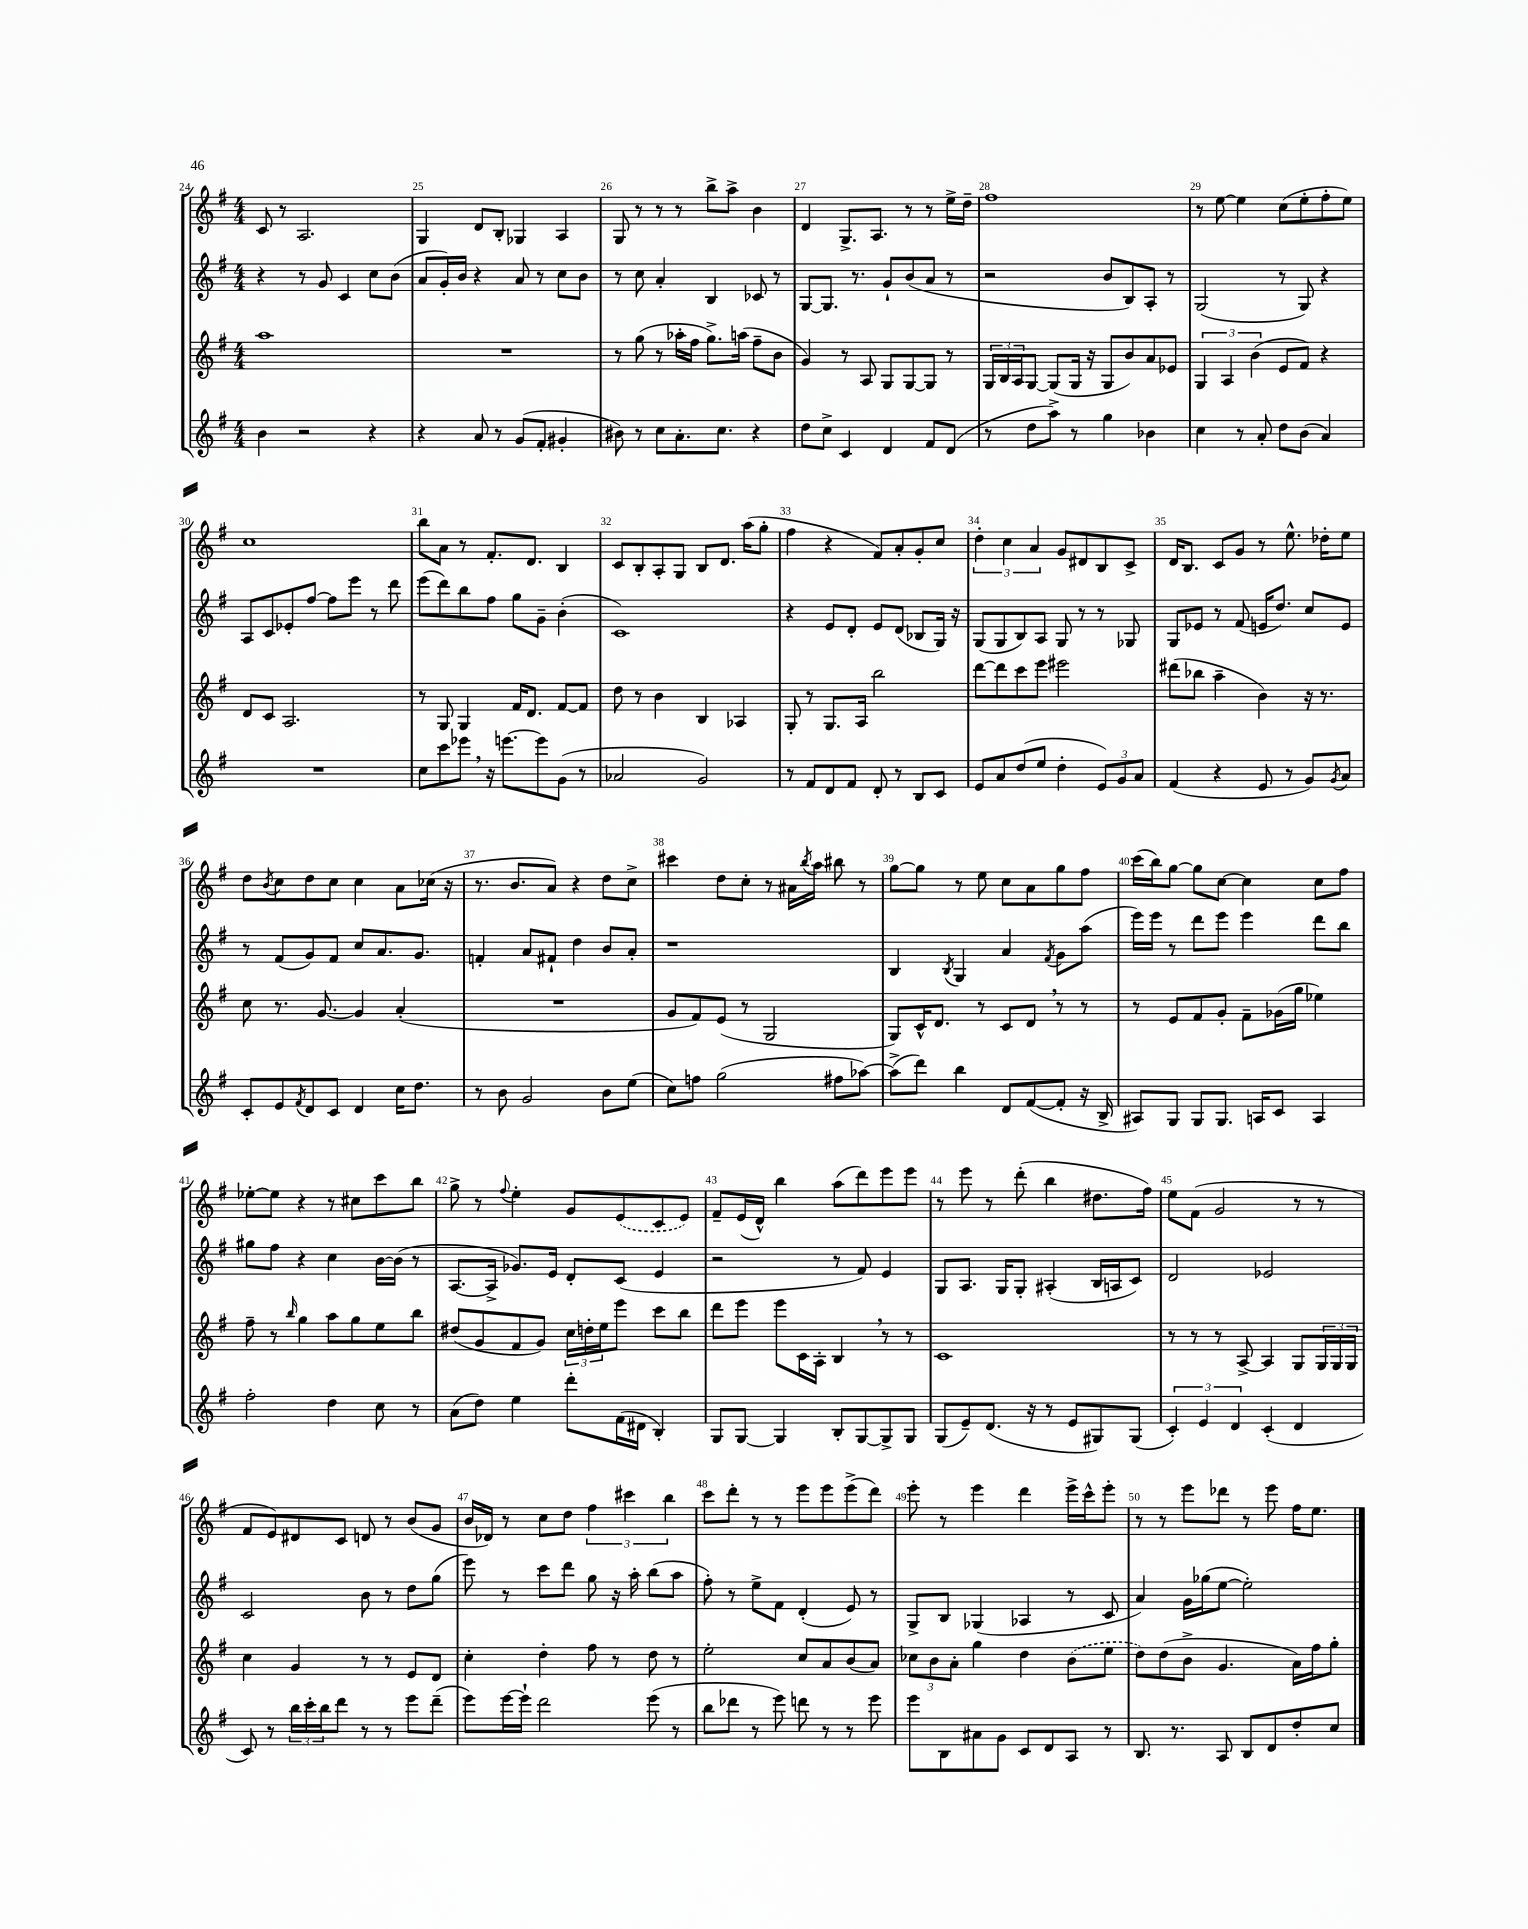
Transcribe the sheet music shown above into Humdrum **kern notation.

**kern	**kern	**kern	**kern
*staff4	*staff3	*staff2	*staff1
*clefG2	*clefG2	*clefG2	*clefG2
*k[f#]	*k[f#]	*k[f#]	*k[f#]
*M4/4	*M4/4	*M4/4	*M4/4
4b	1aa	4r	8c
.	.	.	8r
2r	.	8r	2.A
.	.	8g	.
.	.	4c	.
4r	.	8cc	.
.	.	(8b	.
=	=	=	=
4r	1r	8a	4G
.	.	16g')	.
.	.	16b	.
8a	.	4r	8d
8r	.	.	8B'
(8g	.	8a	4G-
8f#'	.	8r	.
4g#'	.	8cc	4A
.	.	8b	.
=	=	=	=
8b#)	8r	8r	8G
8r	(8gg	8cc	8r
8cc	8r	4a'	8r
8.a'	16aa-'	.	8r
.	16ff#	.	.
.	8.gg^)	4B	8bb^
8.cc	.	.	.
.	.	.	8aa^
.	(16aa	.	.
4r	8ff#~	8c-	4b
.	8b	8r	.
=	=	=	=
8dd	4g)	[8G	4d
8cc^	.	8.G]	.
4c	8r	.	8.G^
.	.	8.r	.
.	8A	.	.
.	.	.	8.A
4d	8G	8g`	.
.	[8G	(8b	8r
8f#	8G]	8a	8r
(8d	8r	8r	16ee^
.	.	.	16dd~
=	=	=	=
8r	24G	2r	1ff#
.	24B	.	.
.	24A	.	.
8dd	[8G	.	.
8aa^)	(8G]	.	.
8r	16G	.	.
.	16r	.	.
4gg	8G	8b	.
.	8b)	8B)	.
4b-	8a	8A'	.
.	8e-	8r	.
=	=	=	=
4cc	6G	(2G	8r
.	.	.	[8ee
.	6A	.	.
8r	.	.	4ee]
.	(6b	.	.
8a'	.	.	.
8dd	8e	8r	(8cc
(8b	8f#)	8G)	8ee'
4a)	4r	4r	8ff#'
.	.	.	8ee)
=	=	=	=
1r	8d	8A	1cc
.	8c	8c	.
.	2.A	8e-'	.
.	.	[8ff#	.
.	.	8ff#]	.
.	.	8eee	.
.	.	8r	.
.	.	8ddd	.
=	=	=	=
8cc	8r	(8eee	8bb
8ccc	8G	8ddd)	8a
8eee-	4G	8bb	8r
16r	.	8ff#	8.f#'
[8.eee	.	.	.
.	16f#	8gg	.
.	8.d	.	8.d
8eee]	.	8g~	.
(8g	[8f#	(4b'	4B
8r	8f#]	.	.
=	=	=	=
2a-	8dd	1c)	8c
.	8r	.	8B'
.	4b	.	8A'
.	.	.	8G
2g)	4B	.	8B
.	.	.	8.d
.	4A-	.	.
.	.	.	(16aa
.	.	.	8gg'
=	=	=	=
8r	8G'	4r	4ff#
8f#	8r	.	.
8d	8.G	8e	4r
8f#	.	8d'	.
.	16A	.	.
8d'	2bb	8e	8f#)
8r	.	(8d	8a'
8B	.	8B-	8g'
8c	.	16G)	8cc
.	.	16r	.
=	=	=	=
8e	[8ddd	(8G	6dd'
8a	8ddd]	8G	.
.	.	.	6cc
(8dd	8ccc	8B)	.
.	.	.	6a
8ee	8eee	8A	.
4dd'	2eee#	8G	8g
.	.	8r	8d#
12e)	.	8r	8B
12g	.	.	.
.	.	8G-	8c^
12a	.	.	.
=	=	=	=
(4f#	(8ddd#	8G	16d
.	.	.	8.B
.	8bb-	8e-	.
4r	4aa~	8r	8c
.	.	(8f#	8g
8e	4b)	16e	8r
.	.	8.dd)	.
8r	.	.	8.ee^^
8g)	16r	8cc	.
.	8.r	.	16dd-'
8qg	.	.	.
8a	.	8e	8ee
=	=	=	=
8c'	8cc	8r	8dd
.	.	.	8qb
8e	8.r	(8f#	8cc
8qf#	.	.	.
8d	.	8g)	8dd
.	[8.g	.	.
8c	.	8f#	8cc
4d	4g]	8cc	4cc
.	.	8.a	.
16cc	(4a'	.	8a
8.dd	.	8.g	.
.	.	.	(16cc-
.	.	.	16r
=	=	=	=
8r	1r	4f'	8.r
8b	.	.	.
.	.	.	8.b
2g	.	8a	.
.	.	8f#`	8a)
.	.	4dd	4r
8b	.	8b	8dd
(8ee	.	8a'	8cc^
=	=	=	=
8cc)	8g	1r	4ccc#
8ff	8f#)	.	.
(2gg	(8e	.	8dd
.	8r	.	8cc'
.	2G	.	8r
.	.	.	16a#
.	.	.	8qbb
.	.	.	16aa
8ff#	.	.	8bb#
[8aa-)	.	.	8r
=	=	=	=
(8aa-^]	8G)	4B	[8gg
8ddd)	16c^^	.	8gg]
.	8.d	.	.
.	.	8qB	.
4bb	.	4G	8r
.	8r	.	8ee
8d	8c	4a	8cc
([8f#	8d	.	8a
.	.	8qf#	.
8f#']	8r	8g	8gg
16r	8r	(8aa	8ff#
16B^	.	.	.
=	=	=	=
8A#)	8r	16eee)	(16ccc
.	.	16eee	16bb)
8G	8e	8r	[8gg
8G	8f#	8ddd	8gg]
8.G	8g'	8eee	[8cc
.	8f#~	4eee	4cc]
16A	.	.	.
8c	(16g-	.	.
.	16gg	.	.
4A	4ee-)	8ddd	8cc
.	.	8bb	8ff#
=	=	=	=
2ff#'	8ff#~	8gg#	[8ee-'
.	8r	8ff#	8ee-]
.	16qqbb	.	.
.	4gg	4r	4r
4dd	8aa	4cc	8r
.	8gg	.	8cc#
8cc	8ee	[16b	8ccc
.	.	(16b]	.
8r	8bb	8r	8bb
=	=	=	=
(8a	(8dd#	[8.A	8gg^
8dd)	8g	.	8r
.	.	16A^]	.
.	.	.	8qqff#
4ee	8f#	8.g-)	4ee'
.	8g)	.	.
.	.	16e	.
8ddd'	24cc	8d'	8g
.	24dd'	.	.
.	24ee	.	.
(16f#	8eee	(8c	(8e
16d#	.	.	.
4B')	8ccc	4e	8c
.	8bb	.	8e)
=	=	=	=
8G	8ddd	2r	8f#~
[8G	8eee	.	(16e
.	.	.	16d^^)
4G]	8eee	.	4bb
.	16c	.	.
.	16A'	.	.
8B'	4B	8r	(8aa
[8G	.	8f#)	8ddd)
8G^]	8r	4e	8eee
8G	8r	.	8eee
=	=	=	=
(8G	1c	8G	8r
8e~)	.	8.A	8eee
(8.d	.	.	8r
.	.	16G	.
.	.	8G'	(8ddd'
16r	.	.	.
8r	.	(4A#'	4bb
8e	.	.	.
8G#)	.	16B	8.dd#
.	.	16A	.
(8G#	.	8c)	.
.	.	.	16ff#)
=	=	=	=
6c')	8r	2d	8ee
.	8r	.	(8f#
6e	.	.	.
.	8r	.	2g
6d	.	.	.
.	[8A^	.	.
(4c'	4A]	2e-	.
4d	8G	.	8r
.	24G	.	8r
.	24G	.	.
.	24G	.	.
=	=	=	=
8c)	4cc	2c	8f#
8r	.	.	8e)
24bb	4g	.	8d#
24ccc'	.	.	.
24bb	.	.	.
8ddd	.	.	8c
8r	8r	8b	8d
8r	8r	8r	8r
8eee	8e	8dd	(8b
(8ddd~	8d	(8gg	8g
=	=	=	=
8eee)	4cc'	8eee)	16b
.	.	.	16d-)
[16eee	.	8r	8r
16eee`]	.	.	.
2ddd	4dd'	8ccc	8cc
.	.	8ddd	8dd
.	8ff#	8gg	6ff#
.	8r	16r	.
.	.	.	6ccc#
.	.	16aa'	.
(8eee	8dd	(8bb	.
.	.	.	6bb
8r	8r	8aa	.
=	=	=	=
8bb	2ee'	8ff#')	8ccc
8ddd-	.	8r	8ddd'
8r	.	8ee^	8r
8eee)	.	8f#	8r
8ddd	8cc	(4d'	8eee
8r	8a	.	8eee
8r	(8b	8e)	(8eee^
8eee	8a)	8r	8ddd)
=	=	=	=
8eee	12cc-	8G^	8eee'
.	12b	.	.
8B	.	8B	8r
.	12a'	.	.
8a#	4gg	(4G-	4eee
8g	.	.	.
8c	4dd	4A-	4ddd
8d	.	.	.
8A	(8b	8r	16eee^
.	.	.	16ccc^^
8r	8ee	8c	8eee'
=	=	=	=
8.B	8dd)	4a)	8r
.	(8dd	.	8r
8.r	.	.	.
.	8b^	16g	8eee
.	.	(16gg-	.
8A	4.g	[8ee	8ddd-
8B	.	2ee'])	8r
8d	.	.	8eee
8dd'	16a)	.	16ff#
.	16ff#	.	8.ee
8cc	8gg'	.	.
==	==	==	==
*-	*-	*-	*-
